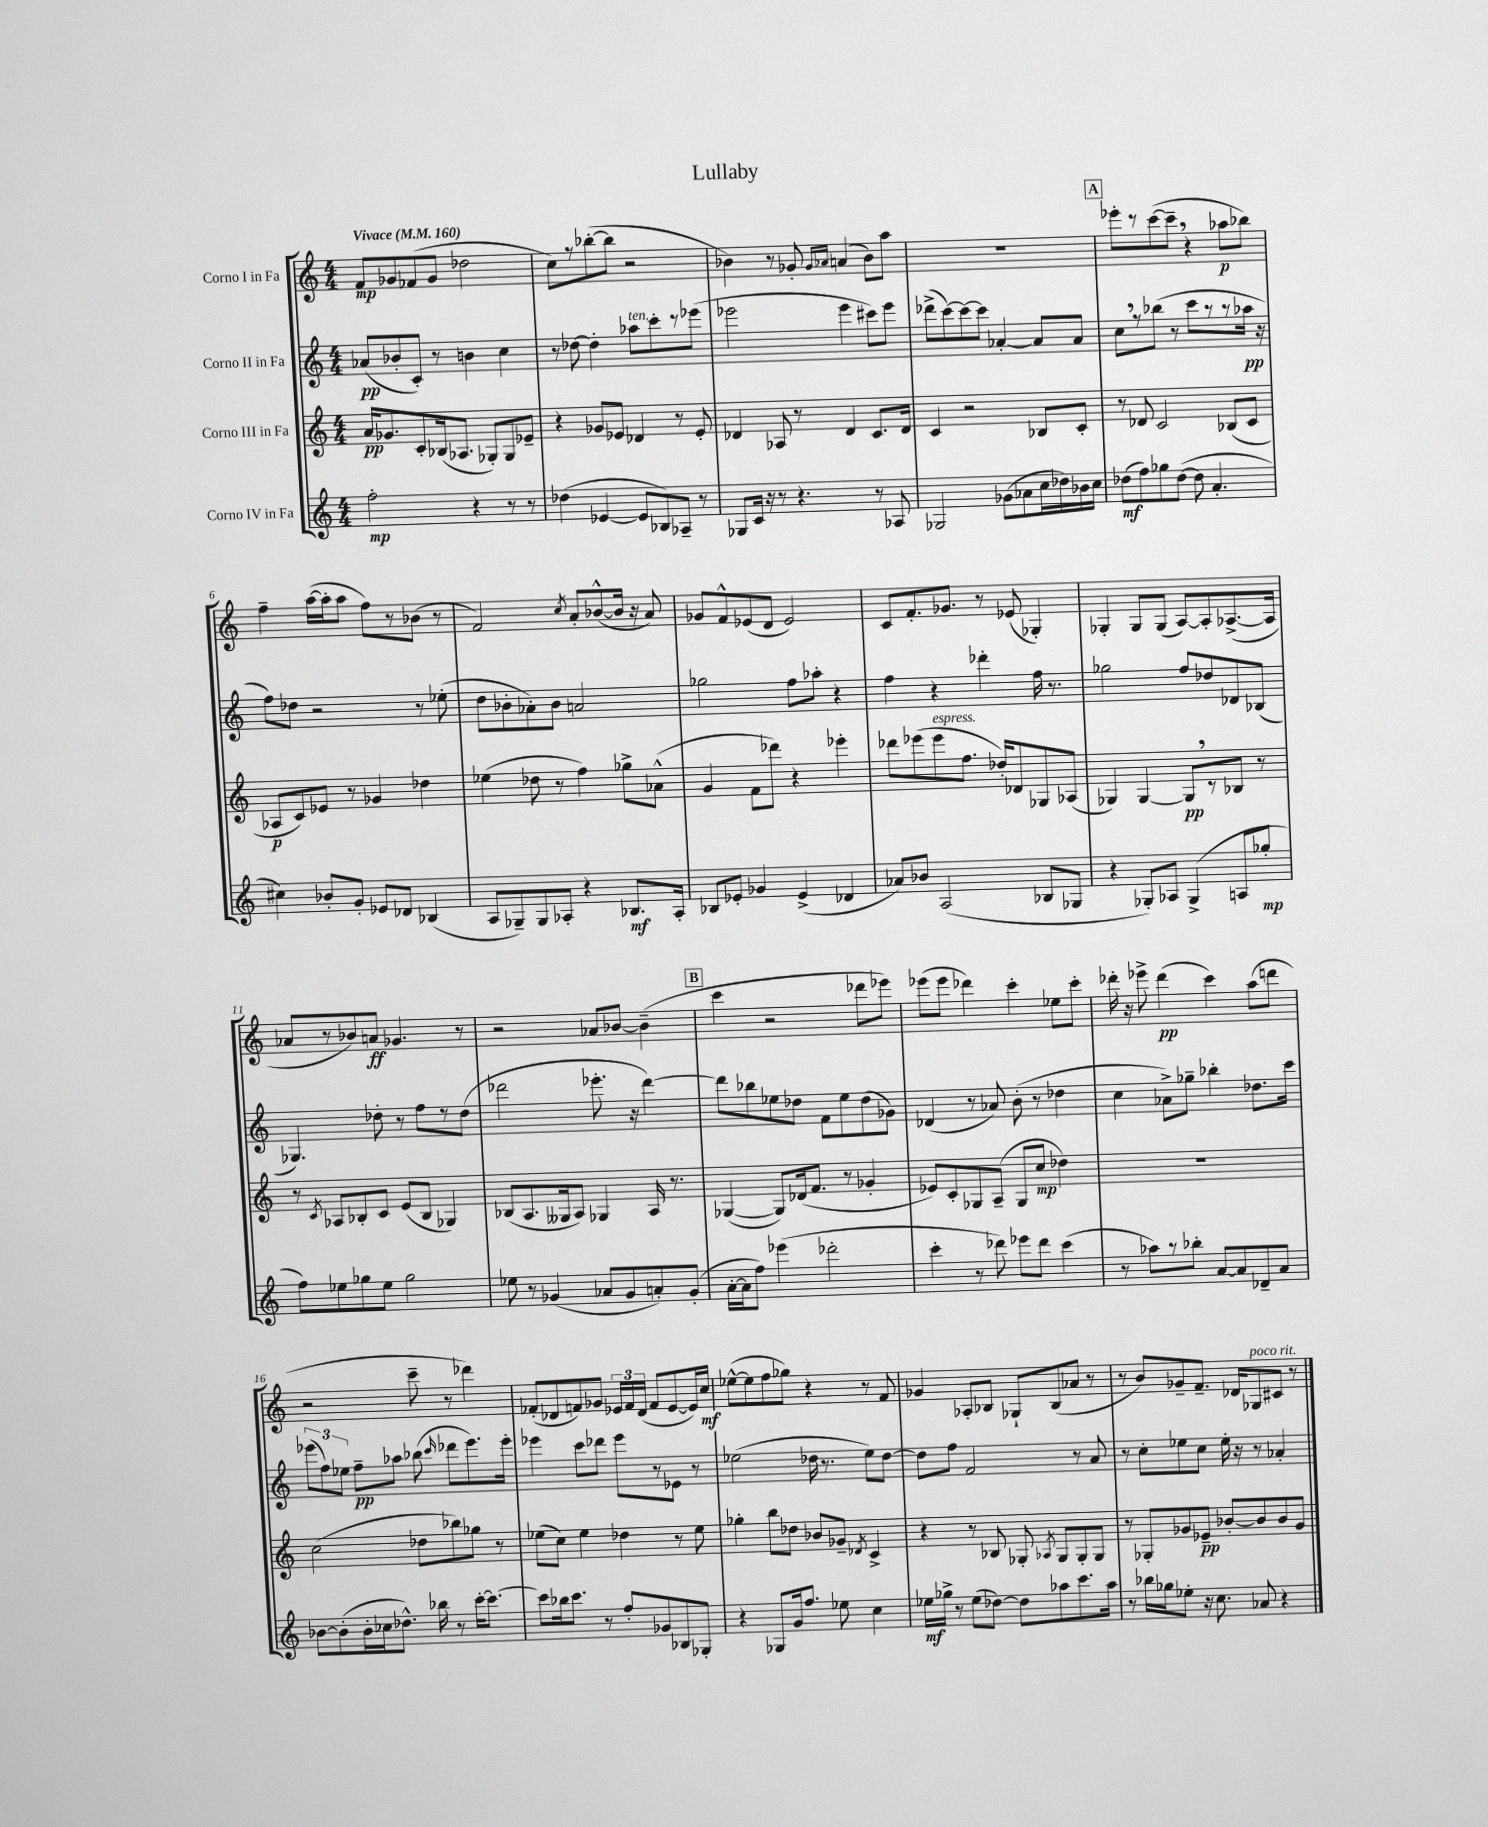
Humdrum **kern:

**kern	**kern	**kern	**kern
*staff4	*staff3	*staff2	*staff1
*clefG2	*clefG2	*clefG2	*clefG2
*k[]	*k[]	*k[]	*k[]
*M4/4	*M4/4	*M4/4	*M4/4
*MM160	*MM160	*MM160	*MM160
2ff'	16a	(8a-	8f
.	8.g-	.	.
.	.	8b-'	8g-
.	8c'	8c')	(8f-
.	(16B-	8r	8g-
.	8.A-	.	.
4r	.	4b	2dd-
.	8G-')	.	.
8r	8G-	4cc	.
8r	8e-~	.	.
=	=	=	=
(4dd-	4r	8r	8cc)
.	.	[8dd-	8r
[4e-	8g-	4dd-']	([8bb-'
.	8e-	.	8bb-]
8e-]	4d-	8aa-	2r
8B-)	.	8ccc'	.
8A-~	8r	8r	.
8r	8e-'	(8eee-	.
=	=	=	=
8G-	4d-	2eee-	4b-)
16c	.	.	.
16r	.	.	.
8r	8A-	.	8r
4.r	8r	.	8g-'
.	.	.	16qqg-
.	.	.	16qqa-
.	4d-	4eee-	(4a
8r	8.c	8ccc#)	8b-)
8A-	.	8eee-	8aa
.	16d-	.	.
=	=	=	=
2G-	4c	(8ddd-^	1r
.	.	[8ccc)	.
.	2r	8ccc_	.
.	.	8ccc]	.
(8g-	.	[4a-'	.
8a-	.	.	.
16cc	8B-	8a-]	.
16dd-)	.	.	.
16b-	8c'	8a-	.
16cc	.	.	.
=	=	=	=
(8dd-	8r	8cc	8eee-'
8ff)	8d-	8r	8r
8gg-	2c	(8bb-	([8ccc
([8dd-	.	8r	8ccc~]
8dd-]	.	8ccc	4r
4.a'	.	8r	.
.	(8B-	8r	8aa-
.	8c	16aa-	8bb-)
.	.	16r	.
=	=	=	=
4cc#)	8A-	8ff)	4ff~
.	8c)	8dd-	.
8b-'	8e-	2r	([16aa
.	.	.	16aa']
8g'	8r	.	8aa
8e-	4g-	.	8ff)
8d-	.	.	8r
(4B-	4dd-	8r	(8b-
.	.	(8ee-'	8r
=	=	=	=
8A	(4ee-	8dd	2f)
8G-~)	.	8b-'	.
8G-	8dd-	8a-')	.
8A-'	8r	8b-	.
.	.	.	8qcc
4r	4ff)	2a	8a'
.	.	.	([8b-^^
8.B-	8gg-^	.	16b-]
.	.	.	16r
.	(8a-^^	.	8a)
16A-'	.	.	.
=	=	=	=
8B-	4g	2gg-	8g-
8e-'	.	.	8f^^
4g-	8f	.	(8e-
.	8ddd-)	.	8d
(4e-^	4r	8ff	2e-)
.	.	8aa-'	.
4d-	4eee-'	4r	.
=	=	=	=
8a-)	8ddd-	4ff	8c
8b-	(8eee-	.	8.f'
(2A	8eee-	4r	.
.	.	.	8.g-
.	8.ff	.	.
.	.	4ddd-'	8r
.	16dd-')	.	.
.	8d-	.	(8e-
8B-	8G-	16ff	4G-')
.	.	8.r	.
8G-	(8A-	.	.
=	=	=	=
4r	4G-)	2gg-	4G-'
8G-')	[4G-	.	8G-
8A-	.	.	(8G-
(4G-^	8G-]	8ff	[8A)
.	8r	8dd-	8A']
8A	8B-	8d-	([8.A-^
8gg-'	8r	(8B-	.
.	.	.	16A-]
=	=	=	=
8ff)	8r	4.G-)	8a-
.	8qc	.	.
8ee-	8A-	.	8r
8gg-	8B-'	.	8b-)
8ee-	8c	8dd-'	8a
2gg-	(8e	8r	4.g-
.	8B-	8ff	.
.	4G-)	8r	.
.	.	(8dd-	8r
=	=	=	=
8ee-	(8B-	2ddd-	2r
8r	8.A	.	.
(4g-	.	.	.
.	16G--	.	.
.	8A)	.	.
8a-	4G-	8.eee-'	8a-
8g-	.	.	[8b-
.	.	16r	.
8a')	16A	[4ddd-)	(4b-~]
.	8.r	.	.
(8g-'	.	.	.
=	=	=	=
[16a'	([4G-	8ddd-]	4ccc
16a]	.	.	.
8ff)	.	8bb-	.
(4eee-	8G-])	8ee-	2r
.	(16d-	8dd-	.
.	8.f	.	.
2ddd-'	.	8f	.
.	8r	8ee-	.
.	4g-'	(8dd-	8ddd-
.	.	8g-)	8eee-)
=	=	=	=
4ccc'	8e-)	(4d-	(8eee-
.	8c'	.	8eee-
8r	8G-	8r	4ddd-)
8ddd-)	(8A~	8a-)	.
8eee-	8G-	(8b'	4ccc'
8ddd-	8cc	8r	.
(4ccc	4dd-)	4dd-	8ee-
.	.	.	8ccc'
=	=	=	=
8r	1r	4cc	16ddd-'
.	.	.	16r
8aa-)	.	.	8eee-^
8r	.	8a-^)	(4ddd-
8bb-'	.	8gg-~	.
[8a	.	4bb-'	4ccc)
8a]	.	.	.
8d-~	.	8.dd-	(8aa
8a	.	.	8ddd
.	.	16ccc	.
=	=	=	=
[8b-	(2cc	(12eee-	2r
.	.	12ff)	.
(8b-']	.	.	.
.	.	12ee-	.
16b-'	.	8ff~	.
16cc-	.	.	.
8.dd-^^)	.	8aa-	.
.	8dd-	(8bb-	8ccc~
16bb-	.	.	.
.	.	16qqccc	.
8r	8bb-)	8ddd-	8r
[16ccc'	8gg-	8.eee-)	4ddd-)
8.ccc_	.	.	.
.	8r	.	.
.	.	16eee-'	.
=	=	=	=
8ccc]	(8ee-	4eee-	(8f-'
16bb-	8cc)	.	8d-
8.ccc	.	.	.
.	4ee-	8ccc	8f)
8r	.	8ddd-	8g-
8ff'	4dd-	8eee-	24e-
.	.	.	24f
.	.	.	(24d-
8g-	.	8r	8f
8B-	8r	8e-	[8e-
8G-'	8ee-	8r	16e-])
.	.	.	16cc
=	=	=	=
4r	4gg-'	(2ee-	([8ee-^^
.	.	.	8ee-]
8G-	8bb	.	8ff
16g	8dd-	.	8gg-)
8.ff	.	.	.
.	8b-	16dd-	4r
.	.	8.r	.
8ee-	8g-~	.	.
.	8qd-	.	.
4cc	4c^	8ee-)	8r
.	.	[8dd-	8f
=	=	=	=
16ee-	4r	8dd-]	4g-
16gg-^	.	.	.
8r	.	8ff	.
(8ee-	8r	2f	8A-'
[8dd-)	8B-	.	8B-
8dd-]	8G-'	.	8G-`
.	8qA-	.	.
8aa-	8G-	.	(8B-
8.ccc	8G-'	8r	8a-
.	8G-	8a	8r
16aa-	.	.	.
=	=	=	=
8r	8r	8r	8r
16bb-	8G-'	8cc'	8b)
16gg-	.	.	.
8ee-'	8g-	8ee-	8g-~
16r	8e-~	8cc	8.f~
8.cc	.	.	.
.	[8b-'	16ee-'	.
.	.	16r	16d-
8a-	8b-]	8r	8G-
4r	8b-	4a-'	8c#
.	8g-	.	8r
==	==	==	==
*-	*-	*-	*-
